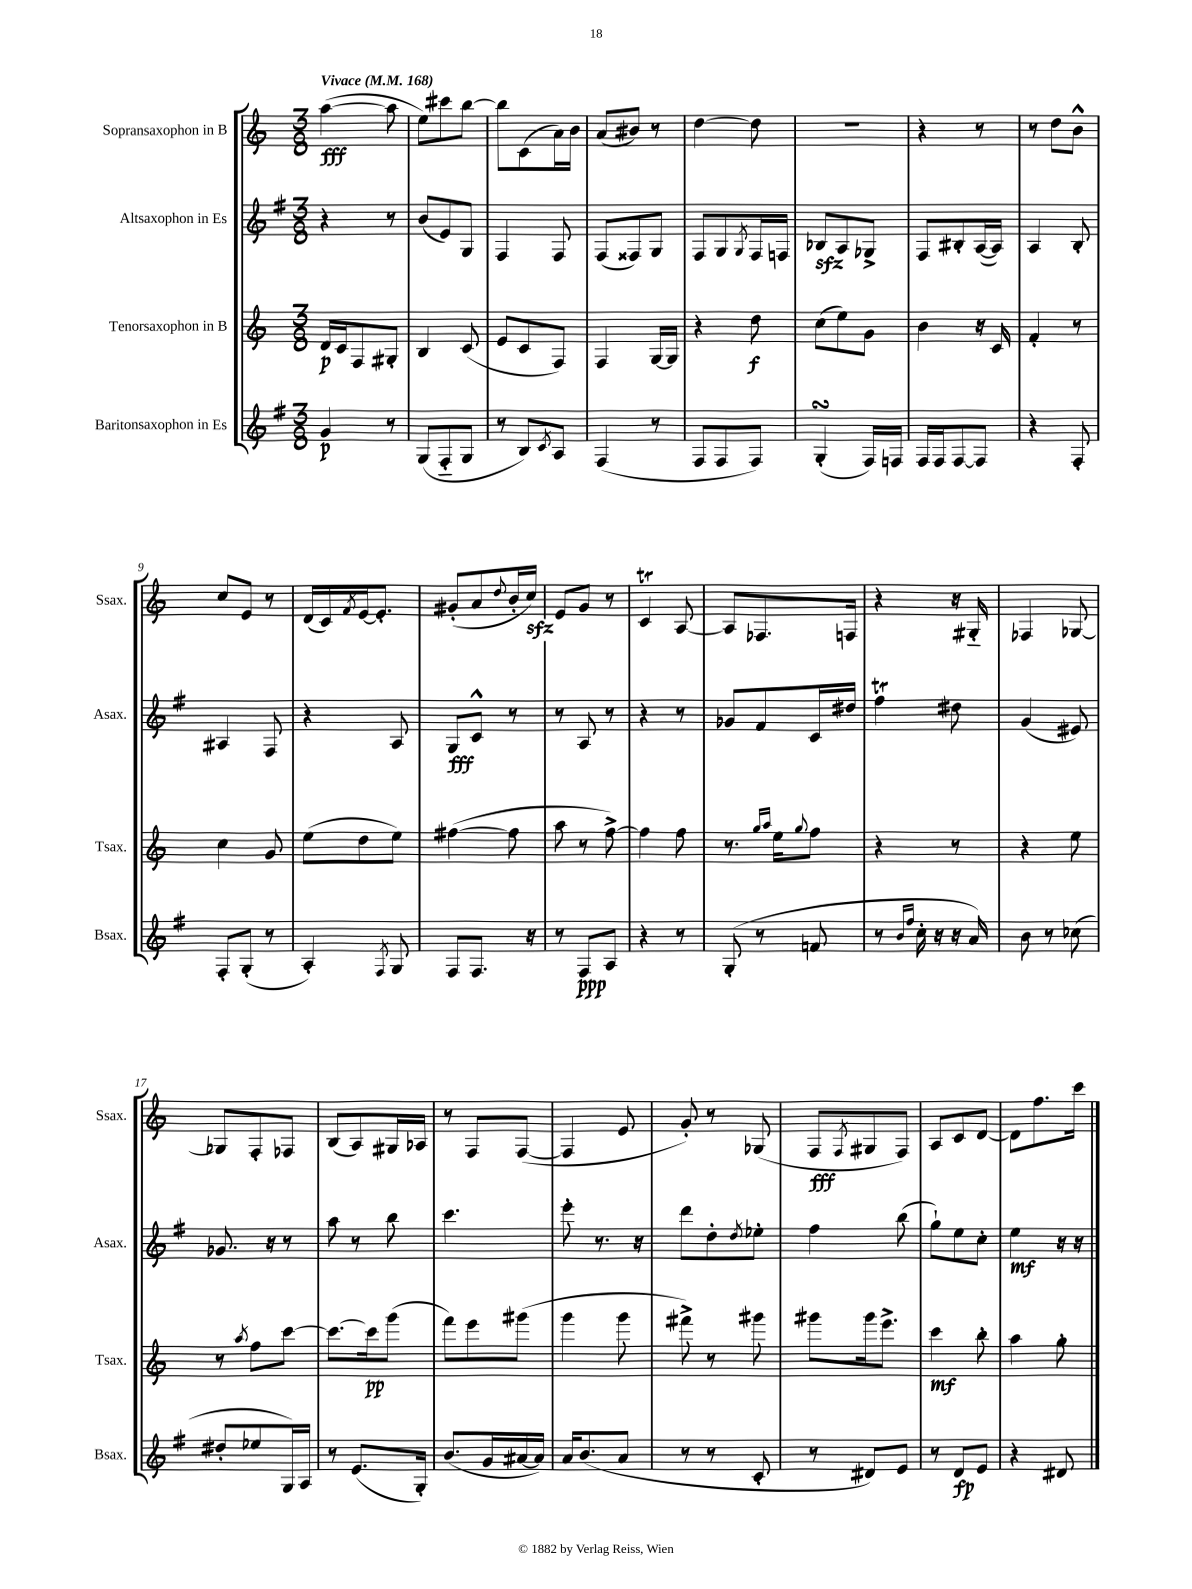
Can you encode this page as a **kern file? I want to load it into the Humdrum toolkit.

**kern	**kern	**kern	**kern
*staff4	*staff3	*staff2	*staff1
*clefG2	*clefG2	*clefG2	*clefG2
*k[f#]	*k[]	*k[f#]	*k[]
*M3/8	*M3/8	*M3/8	*M3/8
*MM168	*MM168	*MM168	*MM168
4g	16d	4r	([4aa
.	16c	.	.
.	8F	.	.
8r	8G#'	8r	8aa]
=	=	=	=
(8G	4B	(8b	8ee)
8F#'~	.	8e)	8ccc#
8G	(8c	8G	[8bb
=	=	=	=
8r	8e	4F#	8bb]
8B)	8c	.	(8c
8qc	.	.	.
8A	8F)	8F#	16a)
.	.	.	16b
=	=	=	=
(4F#	4F	(8F#	(8a
.	.	8F##)	8b#)
8r	[16G	8G	8r
.	16G]	.	.
=	=	=	=
8F#	4r	8F#	[4dd
8F#	.	8G	.
.	.	8qG	.
8F#)	8dd	16F#	8dd]
.	.	16F	.
=	=	=	=
(4G'	(8cc	8B-	4.r
.	8ee)	8A	.
16F#)	8g	8G-^	.
16F	.	.	.
=	=	=	=
16F#	4b	8F#	4r
16F#	.	.	.
[8F#	.	8B#'	.
8F#]	16r	([16A	8r
.	16c	16A])	.
=	=	=	=
4r	4f'	4A	8r
.	.	.	8dd
8F#'	8r	8B'	8b^^
=	=	=	=
8F#'	4cc	4A#	8cc
(8G'	.	.	8e
8r	8g	8F#	8r
=	=	=	=
4A')	(8ee	4r	(16d
.	.	.	16c)
.	.	.	8qf
.	8dd	.	[16e
.	.	.	8.e']
8qF#	.	.	.
8G	8ee)	8A	.
=	=	=	=
8F#	([4ff#	8G	(8g#'
8.F#	.	8c^^	8a
.	.	.	8qqdd
.	8ff#]	8r	16b'
16r	.	.	16cc)
=	=	=	=
8r	8aa	8r	8e
8F#	8r	8A	8g
8A	[8ff^)	8r	8r
=	=	=	=
4r	4ff]	4r	4c
8r	8ff	8r	[8A
=	=	=	=
(8G'	8.r	8g-	8A]
8r	.	8f#	8.F-
.	16qqgg	.	.
.	16qqaa	.	.
.	16ee	.	.
.	8qqgg	.	.
8f	8ff	16c	.
.	.	16dd#	16F
=	=	=	=
8r	4r	4ff#	4r
16qqb	.	.	.
16qqff#	.	.	.
16cc'	.	.	.
16r	.	.	.
16r	8r	8dd#	16r
16a)	.	.	16G#'~
=	=	=	=
8b	4r	(4g	4F-
8r	.	.	.
(8cc-	8ee	8e#)	[8G-
=	=	=	=
8dd#'	8r	8.g-	8G-]
.	8qaa	.	.
8ee-	8ff	.	8F'
.	.	16r	.
16G)	[8ccc	8r	8F-
16A	.	.	.
=	=	=	=
8r	8.ccc_	8aa	(8B
(8.e	.	8r	8A)
.	16ccc]	.	.
.	(8ggg	8bb	16G#
16G')	.	.	16A-
=	=	=	=
(8.b	8fff)	4.ccc	8r
.	8eee	.	8F
16g	.	.	.
[16a#	(8ggg#	.	([8F
16a#])	.	.	.
=	=	=	=
16a	4ggg	8eee'	4F]
(8.b	.	.	.
.	.	8.r	.
8a	8ggg	.	8e
.	.	16r	.
=	=	=	=
8r	8fff#^)	8ddd	8g')
8r	8r	8dd'	8r
.	.	8qdd	.
8c'	8ggg#	8ee-'	(8G-
=	=	=	=
8r	8ggg#	4ff#	8F
.	.	.	8qF
8d#)	16ggg#	.	8G#
.	8.eee^	.	.
8e	.	(8bb	8F)
=	=	=	=
8r	4ccc	8gg`)	8A
8d	.	8ee	8c
8e	8bb'	8cc'	[8d
=	=	=	=
4r	4aa	4ee	8d]
.	.	.	8.ff
8d#	8gg'	16r	.
.	.	16r	16ccc
==	==	==	==
*-	*-	*-	*-
